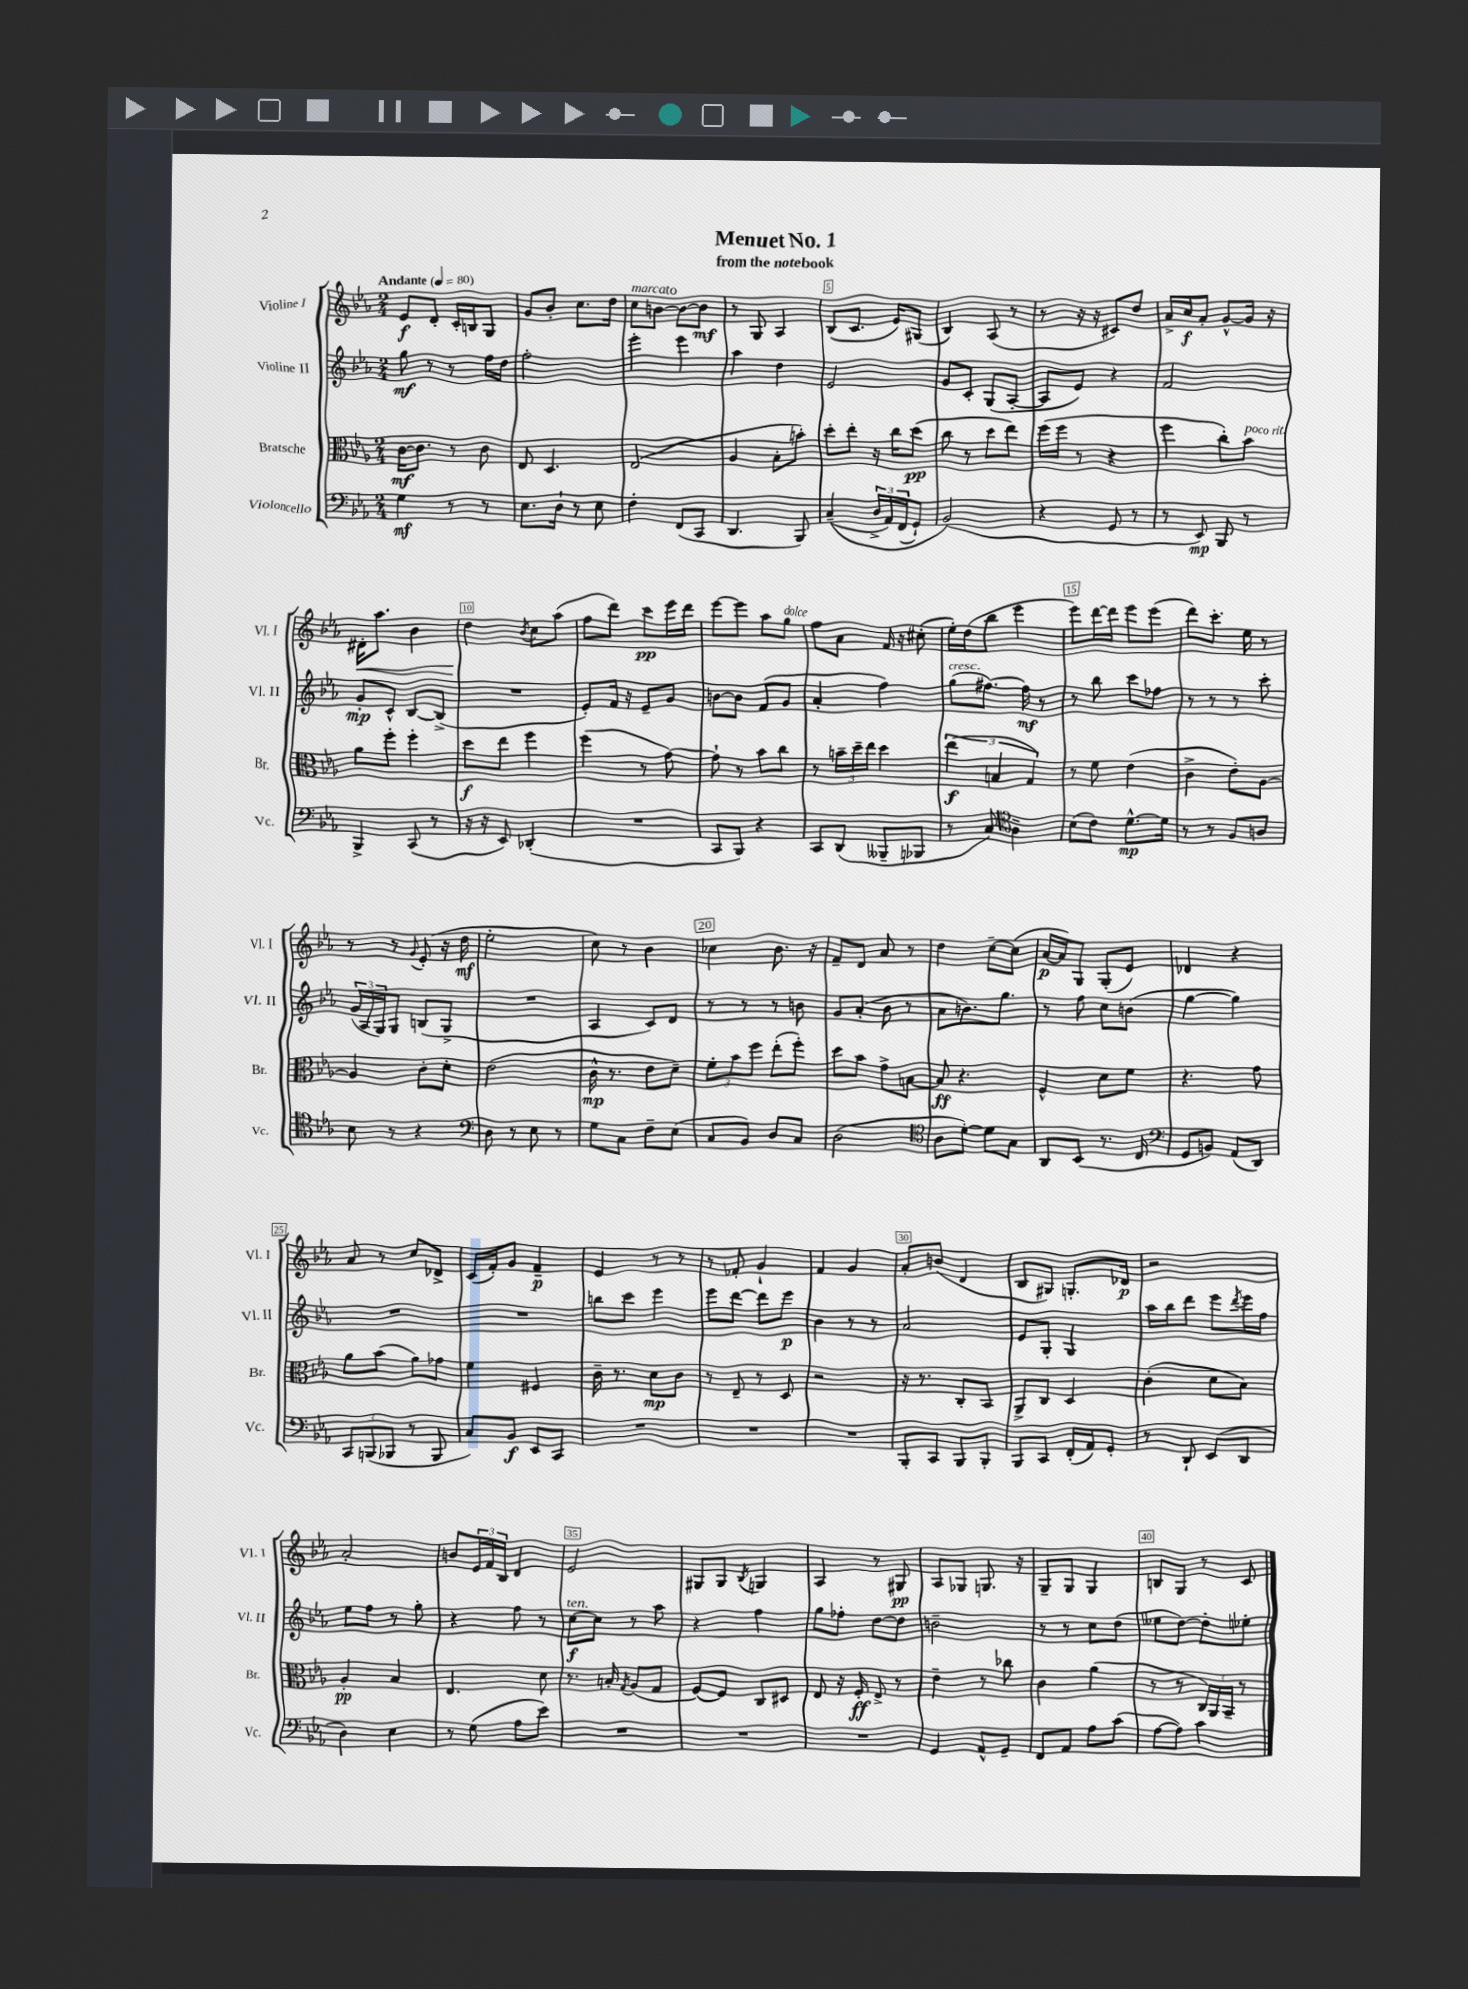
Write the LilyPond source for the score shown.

\header { title = "Menuet No. 1" subtitle = "from the notebook" }
<<
\new StaffGroup <<
\new Staff = "s0" \with { instrumentName = "Violine I" shortInstrumentName = "Vl. I" } {
    \clef treble \key ees \major \numericTimeSignature \time 2/4 \tempo "Andante" 4 = 80
    ees'8\f d'8-. c'16-. b16 g8 |
    g'8 bes'8-. c''8. d''16 |
    c''8^\markup { \italic "marcato" } b'8~ b'8~ b'8\mf |
    r8 g8 aes4 |
    bes8( c'8. ees'16) gis8( |
    bes4) aes8( r8 |
    r8 r16 r16 cis'8) d''8 |
    aes'16-> c''16\f aes'8-. g'8~-^ g'16 r16 |
    dis'16-.\< aes''8. bes'4 |
    d''4\! \acciaccatura { bes'8 } c''8 aes''8( |
    f''8 d'''8) c'''8\pp ees'''16 d'''16 |
    ees'''8~ ees'''8 aes''8 g''8^\markup { \italic "dolce" } |
    f''8 aes'8 f'16 r16 cis''8-.( |
    ees''16-.) d''16( bes''8 ees'''4 |
    ees'''8) d'''16~ d'''16 ees'''8 ees'''8( |
    d'''8) c'''8.-. ees''16 r8 |
    r8 r8 \appoggiatura { g'8 } ees'8-.( r16 d''16\mf |
    ees''2-. |
    c''8) r8 bes'4 |
    ces''4 bes'8. r16 |
    f'8-- d'8 aes'8 r8 |
    d''4 c''8~-- c''8( |
    aes'16~\p aes'16) g8 g8-.( ees'8) |
    des'4 r4 |
    aes'8 r8 c''8 des'8-> |
    c'16( f'16-.) g'8 f'4--\p |
    ees'4 r8 r8 |
    r8 fes'8-. g'4-! |
    f'4 g'4 |
    aes'8-. b'8( d'4 |
    bes8 gis8) g8.-. des'16\p |
    r2 |
    aes'2-. |
    b'8 \tuplet 3/2 { ees'16 f'16 bes16 } d'4 |
    ees'2 |
    gis8 gis8 \acciaccatura { bes8 } g4 |
    aes4 r8 gis8\pp |
    aes8 ges8 g8. r16 |
    g8-- g8 g4 |
    b8 g8 r8 c'8 \bar "|." |
}
\new Staff = "s1" \with { instrumentName = "Violine II" shortInstrumentName = "Vl. II" } {
    \clef treble \key ees \major \numericTimeSignature \time 2/4
    g''8\mf r8 r8 f''16 d''16 |
    f''2-. |
    ees'''4-. ees'''4 |
    aes''4 d''4 |
    ees'2 |
    g'8 c'8-. g8( aes8~-. |
    aes8 ees'8) r4 |
    f'2 |
    g'8-.\mp c'8-^ bes8~ bes8->( |
    R2 |
    ees'8-.) f'16 r16 ees'8-- g'8 |
    b'8~ b'8 f'8( g'8 |
    aes'4-. f''4) |
    g''8^\markup { \italic "cresc." }( fis''8.~) fis''16\mf r8 |
    r8 bes''8 c'''8 fes''8 |
    r8 r8 r8 c'''8-. |
    \tuplet 3/2 { g'16( aes16 g16) } g8 b8( g8-> |
    R2 |
    aes4 c'8) d'8 |
    r8 r8 r8 b'8 |
    g'8 aes'8-.( bes'8 r8 |
    aes'8 b'8.) g''8. |
    r8 f''8 c''8 b'8( |
    g''4~ g''4) |
    R2 |
    R2 |
    b''8 c'''8 ees'''4 |
    ees'''8 d'''8~ d'''8 ees'''8\p |
    bes'4 r8 r8 |
    aes'2 |
    ees'8 g8-. g4 |
    aes''16 bes''16 d'''8 ees'''8 \acciaccatura { d'''8 } ees'''16 f''16 |
    ees''8 f''8 r8 g''8-. |
    r4 f''8 r8 |
    c''8~\f^\markup { \italic "ten." } c''8 r8 aes''8 |
    r4 f''4 |
    g''8 fes''8-. d''8~ d''8 |
    b'2-- |
    r8 r8 c''8 d''8( |
    eeses''8 d''8~) d''8-. ees''8-. \bar "|." |
}
\new Staff = "s2" \with { instrumentName = "Bratsche" shortInstrumentName = "Br." } {
    \clef alto \key ees \major \numericTimeSignature \time 2/4
    c'16~\mf c'8. r8 c'8 |
    ees8 d4. |
    ees2( |
    aes4 bes8-. b'8-.) |
    d''8-. ees''8-. r16 c''16 d''8\pp( |
    c''8 r8 d''8 ees''8) |
    f''16( f''16 r8 r4 |
    f''4 c''8-.) bes'8^\markup { \italic "poco rit." } |
    aes'8 f''8-. f''4-. |
    d''8\f ees''8 f''4 |
    f''4( r8 g'8~) |
    g'8-! r8 bes'8 c''8 |
    r8 \tuplet 3/2 { b'16-- d''16-- ees''16 } d''4 |
    \tuplet 3/2 { ees''4\f( b4 g4) } |
    r8 f'8 ees'4( |
    c'4-> ees'8-.) aes8~ |
    aes4 c'8-. d'8-. |
    ees'2( |
    c'16-^\mp r8. ees'8 d'8--) |
    \tuplet 3/2 { f'8-. bes'8 f''8 } ees''8-.( f''8-.) |
    d''8 bes'8 g'8-> b8~ |
    b8\ff r4. |
    f4-^ d'8 f'8 |
    r4. g'8 |
    aes'8 bes'8( aes'8) ges'8 |
    f'4 fis4 |
    c'16-- r8. d'8\mp c'8 |
    r8 ees8-- r8 d8 |
    r2 |
    r16 r8. c8-. bes,8 |
    aes,8-> c8 d4 |
    c'4-.( d'8 bes8) |
    aes4-.\pp bes4 |
    ees4. d'8 |
    r8. b16-. \acciaccatura { g8 } aes8( g8 |
    f8~) f8 c8 dis8 |
    ees8 r16 f16-.\ff ees8-> r8 |
    ees'4-- r8 ces''8 |
    c'4 aes'4( |
    r8 r8 \tuplet 3/2 { c16) aes,16 bes,16-- } r8 \bar "|." |
}
\new Staff = "s3" \with { instrumentName = "Violoncello" shortInstrumentName = "Vc." } {
    \clef bass \key ees \major \numericTimeSignature \time 2/4
    g4\mf r8 r8 |
    ees8. d16-! r8 ees8 |
    f4-. f,8( c,8 |
    d,4. bes,,8) |
    c4--(\( \tuplet 3/2 { d16-> aes,16) f,16( } g,8-!) |
    bes,2(\) |
    r4 g,8 r8 |
    r8 ees,8\mp) bes,,8 r8 |
    bes,,4-> c,8( r8 |
    r16 r16 ees,8) des,4-.( |
    R2 |
    c,8 bes,,8) r4 |
    c,8 d,8( beses,,8-- bes,,8 |
    r8 c8) \clef tenor aes4-- |
    bes8( c'8) d'8.~-^\mp d'16 |
    r8 r8 f8 a8 |
    bes8 r8 r4 |
    \clef bass d8 r8 ees8 r8 |
    g8 c8 f8-- ees8( |
    c8 bes,8) d8 c8 |
    d2( |
    \clef tenor aes8 d'8~-.) d'8 g8 |
    aes,8 bes,8( r8. c16 |
    \clef bass g,8 b,8) aes,8( d,8) |
    \tuplet 3/2 { c,8 b,,8( bes,,8 } r8 bes,,8 |
    c8) bes,8\f ees,8 c,8 |
    R2 |
    R2 |
    R2 |
    bes,,8-. c,8 bes,,8 bes,,8-. |
    bes,,8 c,8 f,16-.( aes,16) g,8-. |
    r8 d,8-! ees,8( d,8 |
    d4) ees4 |
    r8 g8( aes8 ees'8) |
    R2 |
    R2 |
    R2 |
    g,4 aes,8-^ g,8-- |
    f,8 aes,8 aes8 c'8( |
    aes8~ aes8) c'4 \bar "|." |
}
>>
>>
\layout { \context { \Score \override BarNumber.break-visibility = ##(#f #t #t) barNumberVisibility = #(every-nth-bar-number-visible 5) \override BarNumber.stencil = #(make-stencil-boxer 0.1 0.3 ly:text-interface::print) } }
